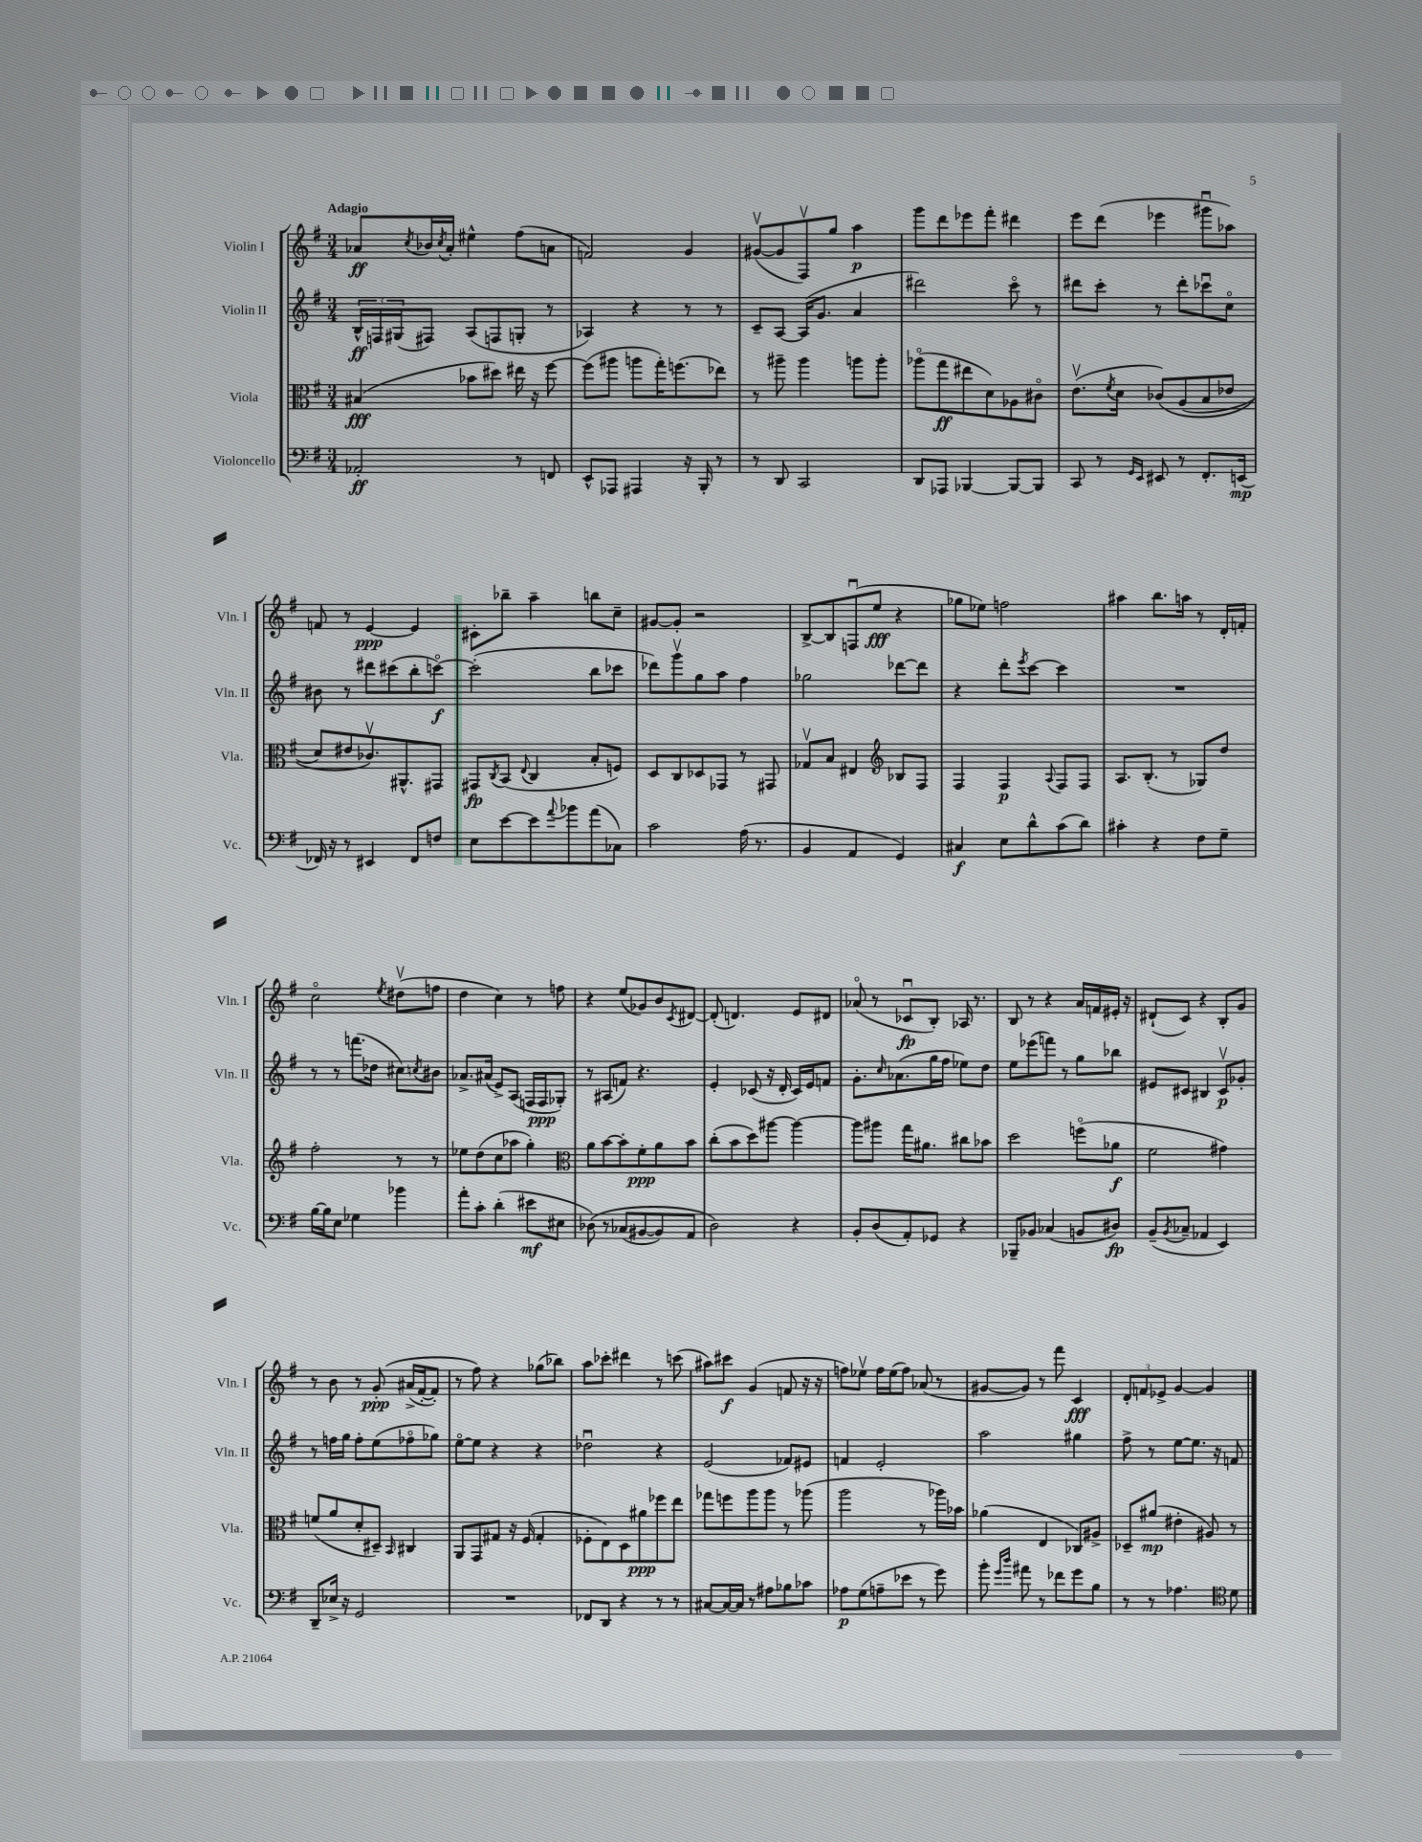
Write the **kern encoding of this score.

**kern	**dynam	**kern	**dynam	**kern	**dynam	**kern	**dynam
*part4	*part4	*part3	*part3	*part2	*part2	*part1	*part1
*staff4	*staff4	*staff3	*staff3	*staff2	*staff2	*staff1	*staff1
*I"Violoncello	*	*I"Viola	*	*I"Violin II	*	*I"Violin I	*
*I'Vc.	*	*I'Vla.	*	*I'Vln. II	*	*I'Vln. I	*
*clefF4	*	*clefC3	*	*clefG2	*	*clefG2	*
*k[f#]	*	*k[f#]	*	*k[f#]	*	*k[f#]	*
*M3/4	*	*M3/4	*	*M3/4	*	*M3/4	*
=1	=1	=1	=1	=1	=1	=1	=1
!	!	!	!	!	!	!LO:TX:a:B:t=Adagio	!
2AA-X'/	ff	(4B#X/	fff	24B^^/LL	ff	8a-X/L	ff
.	.	.	.	24Fn/	.	.	.
.	.	.	.	(24G#X/J	.	.	.
.	.	.	.	.	.	8qcc/	.
.	.	.	.	8F#X/J)	.	16b-X/L	.
.	.	.	.	.	.	8qcc/	.
.	.	.	.	.	.	16a-'/JJ	.
.	.	8b-X\L	.	(8A/L	.	4ee#X^^\	.
.	.	8dd#X\J)	.	8Fn/	.	.	.
8r	.	16ee#X\	.	8Gn'/J	.	(8ff#\L	.
.	.	16r	.	.	.	.	.
8FFn/	.	[8ff#\	.	8r	.	8an\J	.
=2	=2	=2	=2	=2	=2	=2	=2
8EE^^/L	.	(8ff#\L]	.	4A-X/)	.	2fn/)	.
8AAA-X/J	.	8aa#X\J	.	.	.	.	.
4AAA#X/	.	8aan\L	.	4r	.	.	.
.	.	16gg'\K)	.	.	.	.	.
.	.	(8.ffn\	.	.	.	.	.
16r	.	.	.	8r	.	4g/	.
16BBB'/	.	.	.	.	.	.	.
8r	.	8ee-X\J)	.	8r	.	.	.
=3	=3	=3	=3	=3	=3	=3	=3
8r	.	8r	.	8c~/L	.	([8g#Xv/L	.
8DD/	.	8aa#X~\	.	[8A/J	.	8g#/]	.
2CC/	.	4aa#\	.	(16A/KL]	.	8F#v/)	.
.	.	.	.	8.g/J	.	.	.
.	.	.	.	.	.	8gg/J	.
.	.	8aan\L	.	4a/	.	4aa\	p
.	.	8aa'\J	.	.	.	.	.
=4	=4	=4	=4	=4	=4	=4	=4
8DD/L	.	(8aa-X\L	.	2ddd#X\)	.	8ggg\L	.
8AAA-X/J	.	8gg\	ff	.	.	8ddd\	.
[4BBB-X/	.	8ee#X\	.	.	.	8eee-X\	.
.	.	8d\)	.	.	.	8fff#'\J	.
8BBB-/L_	.	8A-X\	.	8ccc\	.	4ddd#X\	.
8BBB-/J]	.	8c#X\J	.	8r	.	.	.
=5	=5	=5	=5	=5	=5	=5	=5
8CC/	.	(8.ev\L	.	8ddd#X\L	.	8eee\L	.
8r	.	.	.	8ccc'\J	.	(8ddd\J	.
.	.	8qf#/	.	.	.	.	.
.	.	16d\Jk	.	.	.	.	.
16qqGG/LL	.	.	.	.	.	.	.
16qqEE/JJ	.	.	.	.	.	.	.
8EE#X/	.	(8c-X/L)	.	8r	.	4eee-X\	.
8r	.	(8A/	.	8ddd#'\L	.	.	.
8.FF#'/L	.	8B/	.	8ccc-Xu\	.	8ggg#Xu\L	.
.	.	8e-X/J	.	8cc\J	.	8aa-X\J)	.
(16EEn/Jk	mp	.	.	.	.	.	.
!!LO:LB:g=z
=6	=6	=6	=6	=6	=6	=6	=6
16FF-X/)	.	8d/L)	.	8b#X\	.	8fn/	.
16r	.	.	.	.	.	.	.
8r	.	8e#X/	.	8r	.	8r	.
4EE#X/	.	8.c-Xv/)	.	8ddd#X\L	.	[4e/	ppp
.	.	.	.	(8ccc#X\	.	.	.
.	.	8.AA#X^^/	.	.	.	.	.
8FF-/L	.	.	.	8bb'\	.	4e/]	.
8Fn/J	.	8GG#X/J	.	[8cccn\J)	f	.	.
=7	=7	=7	=7	=7	=7	=7	=7
8E\L	.	8GG#X/L	fp	(2ccc'\]	.	8c#X'\L	.
.	.	8qC/	.	.	.	.	.
[8e\	.	(8BB/J	.	.	.	8bb-X~\J	.
.	.	8qqE/	.	.	.	.	.
8e\]	.	4C/	.	.	.	4aa~\	.
8qqa/	.	.	.	.	.	.	.
8b-X\	.	.	.	.	.	.	.
(8a\	.	8B'/L	.	8bb\L	.	8bbn\L	.
8C-X\J)	.	8Fn/J)	.	8ccc-X\J	.	8cc~\J	.
=8	=8	=8	=8	=8	=8	=8	=8
2c\	.	8D/L	.	8ddd-X\L)	.	[8g#X/L	.
.	.	8C/	.	8gggv\	.	8g#'/J]	.
.	.	8D-X/	.	8gg\	.	2r	.
.	.	8GG-X/J	.	8aa\J	.	.	.
(16A\	.	8r	.	4ff#\	.	.	.
8.r	.	.	.	.	.	.	.
.	.	8GG#X/	.	.	.	.	.
=9	=9	=9	=9	=9	=9	=9	=9
4BB/	.	8G-Xv/L	.	2gg-X\	.	[8B^/L	.
.	.	8B/J	.	.	.	8B/]	.
4AA/	.	4E#X/	.	.	.	(8Fnu/	.
.	.	.	.	.	.	8ee/J	fff
*	*	*clefG2	*	*	*	*	*
4GG/)	.	8B-X/L	.	[8ddd-X\L	.	4r	.
.	.	8F#/J	.	8ddd-\J]	.	.	.
=10	=10	=10	=10	=10	=10	=10	=10
4C#X/	f	4F#/	.	4r	.	8gg-X\L	.
.	.	.	.	.	.	8ee-X\J)	.
8E\L	.	4F#/	p	8ddd'\L	.	2ffn\	.
.	.	.	.	8qeee/	.	.	.
8d^^\	.	.	.	[8ccc\J	.	.	.
.	.	8qqA/	.	.	.	.	.
(8c\	.	8F#/L	.	4ccc\]	.	.	.
8d\J)	.	8F#/J	.	.	.	.	.
=11	=11	=11	=11	=11	=11	=11	=11
4c#X'\	.	8.A/L	.	2.r	.	4aa#X\	.
.	.	(8.B'/J	.	.	.	.	.
4r	.	.	.	.	.	8.bb\L	.
.	.	8r	.	.	.	.	.
.	.	.	.	.	.	16aan\Jk	.
8F#\L	.	8G-X/L)	.	.	.	8r	.
8G~\J	.	8dd/J	.	.	.	16d'/LL	.
.	.	.	.	.	.	16fn'/JJ	.
!!LO:LB:g=z
=12	=12	=12	=12	=12	=12	=12	=12
[16B\LL	.	2ff#'\	.	8r	.	2cc\	.
16B\J]	.	.	.	.	.	.	.
8E\J	.	.	.	8r	.	.	.
4G-X\	.	.	.	(8.fffn\L	.	.	.
.	.	.	.	16dd-X\Jk	.	.	.
.	.	.	.	.	.	8qee/	.
4b-X\	.	8r	.	8cc#X\L)	.	(8dd#Xv\L	.
.	.	.	.	8qccn/	.	.	.
.	.	8r	.	8b#X\J	.	8ffn\J	.
=13	=13	=13	=13	=13	=13	=13	=13
8a'\L	.	8ee-X\L	.	8.a-X^/L	.	4dd\	.
8c'\J	.	(8dd\	.	.	.	.	.
.	.	.	.	(16a#X/Jk	.	.	.
(4d'\	.	8cc\	.	8e^/L)	.	4cc\)	.
.	.	8aa-X\J	.	(8A/J	.	.	.
8e#X\L	mf	4gg'\)	.	16Fn/LL	.	8r	.
.	.	.	.	16F/J	ppp	.	.
8E#X\J	.	.	.	8G-X'/J)	.	8ffn\	.
=14	=14	=14	=14	=14	=14	=14	=14
*	*	*clefC3	*	*	*	*	*
(8D-X\)	.	8a\L	.	8r	.	4r	.
8r	.	[8b\	.	(8A#X/L	.	.	.
(8C-X/L	.	8b'\]	.	8fn/J)	.	(8ee/L	.
[8BB#X/	.	8f#'\	ppp	4.r	.	8g-X/)	.
8BB#/])	.	8a\	.	.	.	8b/	.
.	.	.	.	.	.	8qc/	.
8AA/J	.	8b\J	.	.	.	[8d#X/J	.
=15	=15	=15	=15	=15	=15	=15	=15
2D\)	.	(8cc'\L	.	4e'/	.	(8d#'/]	.
.	.	8b\	.	.	.	4.dn/)	.
.	.	8dd\)	.	(8c-X/	.	.	.
.	.	[8aa#X\J	.	16r	.	.	.
.	.	.	.	16d'/	.	.	.
4r	.	4aa#\_	.	16c-/LL)	.	8e/L	.
.	.	.	.	16e/J	.	.	.
.	.	.	.	8fn/J	.	8d#X/J	.
=16	=16	=16	=16	=16	=16	=16	=16
8BB'/L	.	8aa#\L]	.	8.g'\L	.	(8a-X/	.
(8D/	.	8aa#X\J	.	.	.	8r	.
.	.	.	.	16qqcc/	.	.	.
.	.	.	.	(8.a-X\	.	.	.
8AA'/)	.	16gg\KL	.	.	.	8c-Xu/L	fp
.	.	8.a#X\J	.	.	.	.	.
8GG-X/J	.	.	.	16gg\L	.	8B'/J)	.
.	.	.	.	16ff#\JJ	.	.	.
4r	.	8cc#X\L	.	8ee-X\L)	.	16A-X/	.
.	.	.	.	.	.	8.r	.
.	.	8b-X\J	.	8dd\J	.	.	.
=17	=17	=17	=17	=17	=17	=17	=17
8BBB-X~/L	.	2dd\	.	8ee\L	.	8B/	.
8BB-X/J	.	.	.	(8eee-X\	.	8r	.
(4C-X/	.	.	.	8fffn\J)	.	4r	.
.	.	.	.	8r	.	.	.
8BBn/L	.	(8ffn\L	.	8gg\L	.	16a/LL	.
.	.	.	.	.	.	16fn/	.
8D#X/J)	fp	8a-X\J	f	8bb-X\J	.	16e#X'/JJ	.
.	.	.	.	.	.	16r	.
=18	=18	=18	=18	=18	=18	=18	=18
(8BB~/L	.	2f#\	.	8e#X/L	.	(8d#X`/L	.
8qBB/	.	.	.	.	.	.	.
8C-X~/J	.	.	.	8c#X/J	.	8c/J)	.
4AA-X/	.	.	.	4B#X/	.	4r	.
4EE/)	.	4g#X\)	.	8c#v/L	p	8B'/L	.
.	.	.	.	8g-X'/J	.	8g/J	.
!!LO:LB:g=z
=19	=19	=19	=19	=19	=19	=19	=19
8DD~/L	.	(8fn/L	.	8r	.	8r	.
16E-X^/Jk	.	8a/	.	16ffn\LL	.	8b\	.
16r	.	.	.	16gg\JJ	.	.	.
2GG/	.	8d'/	.	8ff'\L	.	8r	.
.	.	8D#X~/J)	.	(8ee\	.	(8g'/	ppp
.	.	16qqBB/	.	.	.	.	.
.	.	4C#X/	.	8ff-X\	.	(16a#X^/LL	.
.	.	.	.	.	.	[16f#'/J	.
.	.	.	.	8gg-X\J)	.	8f#'/J])	.
=20	=20	=20	=20	=20	=20	=20	=20
2.r	.	8AA/L	.	[8ee\L	.	8r	.
.	.	8GG/	.	8ee\J]	.	8ff#\)	.
.	.	8G#X/J	.	4r	.	4r	.
.	.	16r	.	.	.	.	.
.	.	(16F#/	.	.	.	.	.
.	.	4G#'/	.	4r	.	(8gg-X\L	.
.	.	.	.	.	.	8bb-X\J)	.
=21	=21	=21	=21	=21	=21	=21	=21
8FF-X/L	.	8F-X'\L	.	2dd-Xu\	.	8aa\L	.
8DD/J	.	8E\)	.	.	.	8ccc-X'\J	.
4r	.	8D\	.	.	.	4ddd#X\	.
.	.	8a#X\	ppp	.	.	.	.
8r	.	8ff-X\	.	4r	.	8r	.
8r	.	8ee\J	.	.	.	(8cccn\	.
=22	=22	=22	=22	=22	=22	=22	=22
[8C#X/L	.	8gg-X\L	.	(2e/	.	8aa#X\L)	.
16C#/L_	.	8ffn\	.	.	.	8ccc#X\J	f
16C#/JJ]	.	.	.	.	.	.	.
8r	.	8aa\	.	.	.	(4g/	.
8A#X\L	.	8aa\J	.	.	.	.	.
8B-X\	.	8r	.	8f-X/L)	.	8fn/	.
8c-X\J	.	(8aa-X\	.	8e#X/J	.	16r	.
.	.	.	.	.	.	16r	.
=23	=23	=23	=23	=23	=23	=23	=23
8A-X\L	p	2aa\	.	4fn/	.	8ffn\L)	.
(8G\	.	.	.	.	.	8ee-Xv\J	.
8An~\	.	.	.	2e'/	.	16ff\LL	.
.	.	.	.	.	.	(16ee-\J	.
8e-X\J	.	.	.	.	.	8ff\J)	.
8r	.	8r	.	.	.	(8a-X/	.
8g\)	.	16aa-X\LL)	.	.	.	8r	.
.	.	16b-X\JJ	.	.	.	.	.
=24	=24	=24	=24	=24	=24	=24	=24
8b'\	.	(4a-X\	.	2aa\	.	[8g#X/L	.
16qqg/LL	.	.	.	.	.	.	.
16qqdd/JJ	.	.	.	.	.	.	.
8a#X\	.	.	.	.	.	8g#/J])	.
8r	.	4E/	.	.	.	8r	.
8f-X\L	.	.	.	.	.	8fff#\	.
8g\	.	8C-X/L)	.	4gg#X\	.	4c/	fff
8B\J	.	8A#X^/J	.	.	.	.	.
=25	=25	=25	=25	=25	=25	=25	=25
8r	.	8D-X~/L	.	8ff#^\	.	12d'/L	.
.	.	.	.	.	.	12fn/	.
8r	.	(8a#X/J	mp	8r	.	.	.
.	.	.	.	.	.	12e-X^/J	.
4.A-X\	.	4e#X'\	.	[8ee\L	.	[4g/	.
.	.	.	.	8.ee\J]	.	.	.
.	.	8A#X/)	.	.	.	4g/]	.
.	.	.	.	16r	.	.	.
*clefC4	*	*	*	*	*	*	*
8d\	.	8r	.	8fn/	.	.	.
==	==	==	==	==	==	==	==
*-	*-	*-	*-	*-	*-	*-	*-
